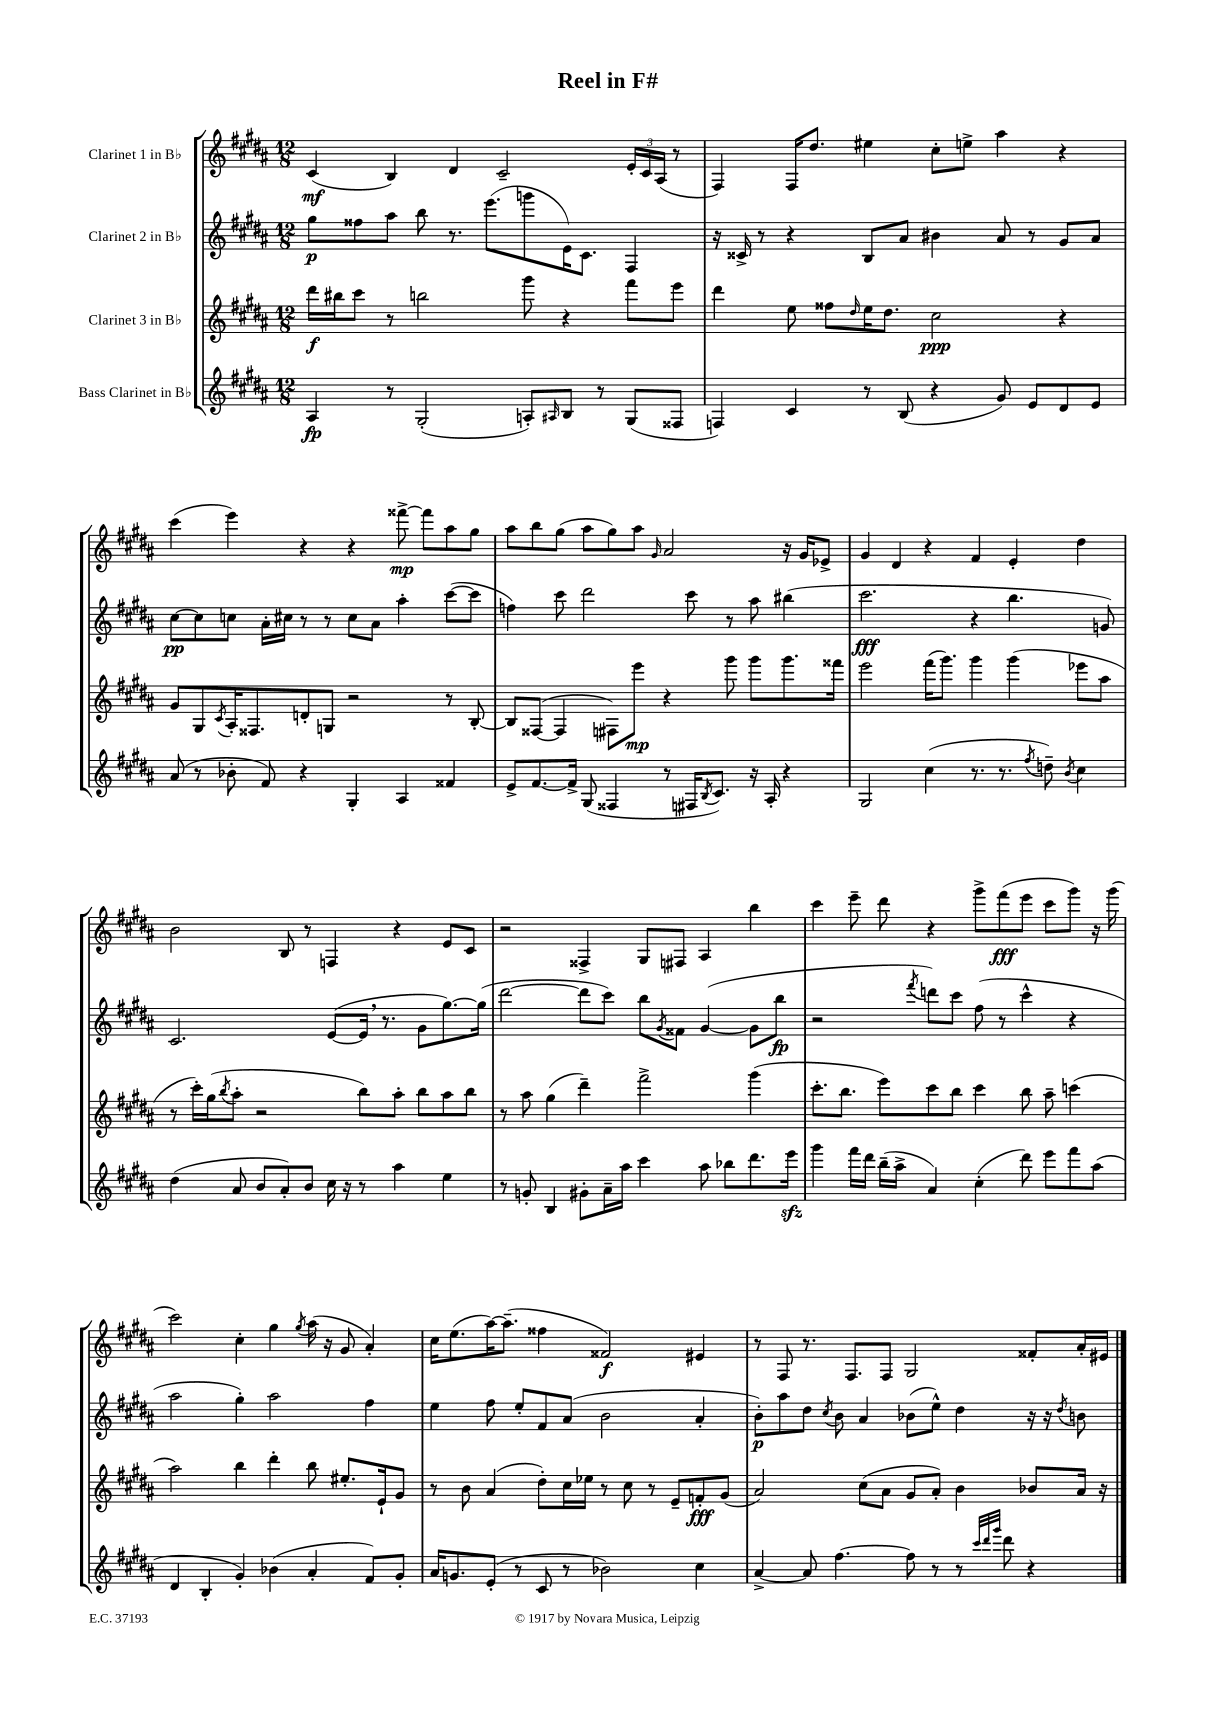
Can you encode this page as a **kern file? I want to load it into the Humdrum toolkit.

**kern	**kern	**kern	**kern
*staff4	*staff3	*staff2	*staff1
*clefG2	*clefG2	*clefG2	*clefG2
*k[f#c#g#d#a#]	*k[f#c#g#d#a#]	*k[f#c#g#d#a#]	*k[f#c#g#d#a#]
*M12/8	*M12/8	*M12/8	*M12/8
4A#/	16ddd#\LL	8gg#\L	(4c#/
.	16bb#\J	.	.
.	8ccc#\J	8ff##\	.
8r	8r	8aa#\J	4B/)
(2G#'/	2bb\	8bb\	.
.	.	8.r	4d#/
.	.	(8.eee\L	.
.	.	.	2c#~/
8A'/L)	8ggg#\	8ggg\	.
16qqA#/	.	.	.
8B/J	4r	16e\K)	.
.	.	8.c#\J	.
8r	.	.	.
(8G#/L	8fff#\L	4F#/	24e'/LL
.	.	.	24c#/
.	.	.	(24A#/JJ
8F##/J	8eee\J	.	8r
=	=	=	=
4F/)	4ddd#\	16r	4F#/)
.	.	16c##^/	.
.	.	8r	.
4c#/	8ee\	4r	16F#/LK
.	.	.	8.dd#/J
.	8ff##\L	.	.
.	16qqdd#/	.	.
8r	16ee\K	8B/L	4ee#\
.	8.dd#\J	.	.
(8B/	.	8a#/J	.
4r	2cc#\	4b#\	8cc#'\L
.	.	.	8ee^\J
8g#/)	.	8a#/	4aa#\
8e/L	.	8r	.
8d#/	4r	8g#/L	4r
8e/J	.	8a#/J	.
=	=	=	=
(8a#/	8g#/L	[8cc#\L	(4ccc#\
8r	8G#/	8cc#\]	.
.	8qc#/	.	.
8b-'\	16A#'/K	8cc\J	4eee\)
.	8.F##/	.	.
8f#/)	.	16a#'\LL	.
.	.	16cc#\JJ	.
4r	8d'/	8r	4r
.	8G/J	8r	.
4G#'/	2r	8cc#\L	4r
.	.	8a#\J	.
4A#/	.	4aa#'\	[8fff##^\
.	.	.	8fff##\]L
4f##/	8r	([8ccc#\L	8aa#\
.	[8B'/	8ccc#\]J	8gg#\J
=	=	=	=
8e^/L	8B/]L	4ff\)	8aa#\L
[8.f#/	([8F##/J	.	8bb\
.	4F##/]	8ccc#\	(8gg#\J
16f#^/]Jk	.	.	.
(8G#/	.	2ddd#\	8aa#\L
4F##/	8F#\L)	.	8gg#\)
.	8eee\J	.	8aa#\J
.	.	.	16qqg#/
8r	4r	.	2a#/
16F#/LK	.	8ccc#\	.
8qB/	.	.	.
8.c#/J)	.	.	.
.	8ggg#\	8r	.
16r	8ggg#\L	8aa#\	.
16A#'/	.	.	.
4r	8.ggg#\	(4bb#\	16r
.	.	.	16g#/LK
.	.	.	8e-^/J
.	16fff##\Jk	.	.
=	=	=	=
2G#/	2eee\	2.ccc#\	4g#/
.	.	.	4d#/
(4cc#\	(16fff#\LK	.	4r
.	8.ggg#\J)	.	.
8.r	4ggg#\	4r	4f#/
8.r	.	.	.
.	(4ggg#\	4.bb\	4e'/
8qff#/	.	.	.
8dd~\)	.	.	.
8qb/	.	.	.
4cc#\	8eee-\L	.	4dd#\
.	8aa#\J	8g/)	.
=	=	=	=
(4dd#\	8r	2.c#/	2b\
.	16ccc#'\LL)	.	.
.	(16gg#\J	.	.
.	8qbb/	.	.
8a#/	8aa#'\J	.	.
8b/L	2r	.	.
8a#'/)	.	.	8B/
8b/J	.	.	8r
16cc#\	.	([8e/L	4F/
16r	.	.	.
8r	8bb\L)	16e/]Jk	.
.	.	8.r	.
4aa#\	8aa#'\J	.	4r
.	8bb\L	8g#\L	.
4ee\	8aa#\	[8.gg#\)	8e/L
.	8bb\J	.	8c#/J
.	.	(16gg#\]Jk	.
=	=	=	=
8r	8r	[2ddd#\	2r
8g'/	8aa#\	.	.
4B/	(4gg#\	.	.
8g#'\L	4ddd#~\)	8ddd#\]L	4F##^/
16a#~\L	.	8ccc#\J)	.
16aa#\JJ	.	.	.
4ccc#\	2fff#^\	8bb\L	8G#/L
.	.	8qg#/	.
.	.	8f##\J	8F#/J
8aa#\	.	([4g#/	4A#/
8bb-\L	.	.	.
8.ddd#\	(4ggg#\	8g#\]L	4bb\
.	.	8bb\J	.
16eee\Jk	.	.	.
=	=	=	=
4ggg#\	8.ccc#'\L	2r	4ccc#\
.	8.bb\J	.	.
16fff#\LL	.	.	8eee~\
16ddd#\JJ	.	.	.
(16bb~\LL	8eee\L)	.	8ddd#\
16aa#^\JJ	.	.	.
.	.	8qfff#/	.
4a#/)	8ccc#\	8ddd\L)	4r
.	8bb\J	8ccc#\J	.
(4cc#'\	4ccc#\	(8ff#\	8ggg#^\L
.	.	8r	(8fff#\
8ddd#\)	8bb\	4ccc#^^\	8eee\J
8eee\L	8aa#~\	.	8ccc#\L
8fff#\	(4ccc\	4r	8ggg#\J)
(8aa#\J	.	.	16r
.	.	.	(16ggg#\
=	=	=	=
4d#/	2aa#\)	2aa#\	2ccc#\)
4B'/	.	.	.
4g#'/)	4bb\	4gg#'\)	4cc#'\
(4b-\	4ddd#'\	2aa#\	4gg#\
.	.	.	8qgg#/
4a#'/	8bb\	.	(16aa#\
.	.	.	16r
.	8.ee#'/L	.	8g#/
8f#/L)	.	4ff#\	4a#'/)
.	16e`/k	.	.
8g#'/J	8g#/J	.	.
=	=	=	=
16a#/LK	8r	4ee\	16cc#\LK
8.g/	.	.	(8.ee\
.	8b\	.	.
(8e'/J	(4a#/	8ff#\	[16aa#\K)
.	.	.	(8.aa#~\]J
8r	.	8ee'/L	.
8c#/	8dd#'\L)	8f#/	4ff##\
8r	16cc#\L	(8a#/J	.
.	16ee-\JJ	.	.
2b-\)	8r	2b\	2f##/)
.	8cc#\	.	.
.	8r	.	.
.	8e~/L	.	.
4cc#\	8f'/	4a#'/	4e#/
.	(8g#/J	.	.
=	=	=	=
[4a#^/	2a#/)	8b'\L)	8r
.	.	8aa#\	8F#/
8a#/]	.	8dd#\J	8.r
.	.	8qcc#/	.
[4.ff#\	.	8b\	.
.	.	.	8.F#/L
.	(8cc#\L	4a#/	.
.	8a#\J	.	8F#/J
8ff#\]	8g#/L	(8b-\L	2G#/
8r	8a#'/J)	8ee^^\J)	.
8r	4b\	4dd#\	.
32qqccc#/LLL	.	.	.
32qqddd#/	.	.	.
32qqggg#/JJJ	.	.	.
8ddd#\	.	.	.
4r	8b-/L	16r	8f##'/L
.	.	16r	.
.	.	8qdd#/	.
.	16a#/Jk	8b\	16a#'/L
.	16r	.	16e#/JJ
==	==	==	==
*-	*-	*-	*-
